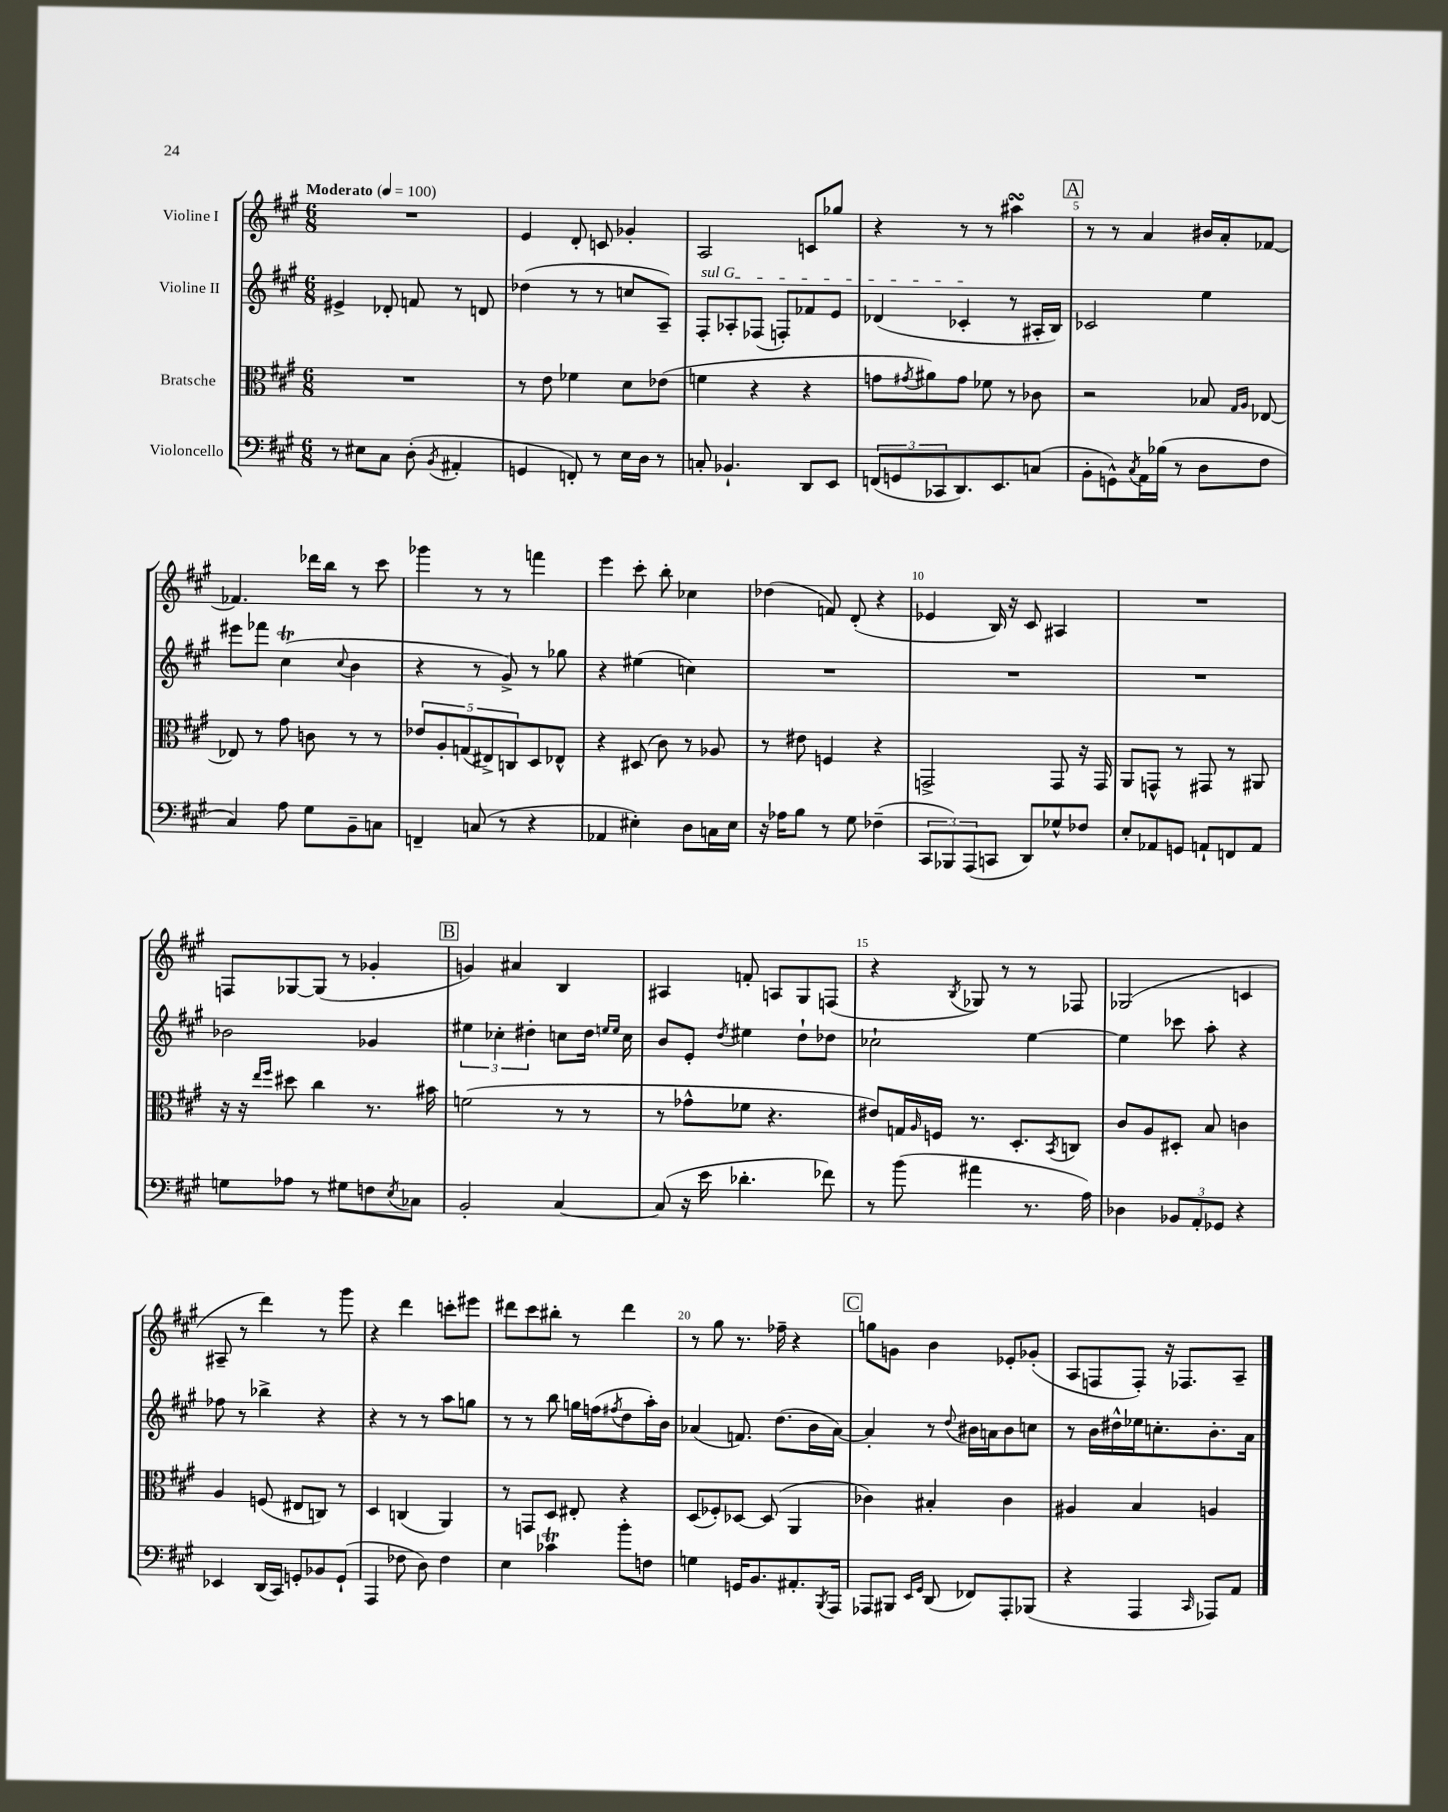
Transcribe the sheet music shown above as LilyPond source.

<<
\new StaffGroup <<
\new Staff = "s0" \with { instrumentName = "Violine I" } {
    \clef treble \key a \major \numericTimeSignature \time 6/8 \tempo "Moderato" 4 = 100
    R2. |
    e'4 d'8-. c'8 ges'4-. |
    a2 c'8 ges''8 |
    r4 r8 r8 ais''4\turn |
    \mark \markup { \box "A" } r8 r8 a'4 bis'16 a'16-. fes'8~ |
    fes'4. des'''16 b''16 r8 cis'''8 |
    ges'''4 r8 r8 f'''4 |
    e'''4 cis'''8-. b''8-. ces''4 |
    des''4( f'8) d'8-.( r4 |
    ees'4 b16) r16 cis'8 ais4 |
    R2. |
    f8 ges8~ ges8( r8 ges'4-. |
    \mark \markup { \box "B" } g'4) ais'4 b4 |
    ais4 f'8-. a8 gis8 f8( |
    r4 \acciaccatura { b8 } ges8) r8 r8 fes8 |
    ges2( c'4 |
    ais8-- r8 d'''4) r8 gis'''8 |
    r4 d'''4 c'''8-. eis'''8 |
    dis'''8 cis'''8 bis''8-. r8 dis'''4 |
    r8 gis''8 r8. fes''16-- r4 |
    \mark \markup { \box "C" } g''8 g'8 b'4 ees'8-. ges'8-.( |
    a8 f8 f8-.) r16 fes8. a8-- \bar "|." |
}
\new Staff = "s1" \with { instrumentName = "Violine II" } {
    \clef treble \key a \major \numericTimeSignature \time 6/8
    eis'4-> des'8-. f'8 r8 d'8 |
    des''4( r8 r8 c''8 a8--) |
    \once \override TextSpanner.bound-details.left.text = \markup { \italic "sul G" } fis8-.\startTextSpan aes8-. fes8( f8-.) fes'8 e'8 |
    des'4( ces'4-.\stopTextSpan r8 ais16-. b16) |
    \mark \markup { \box "A" } ces'2 e''4 |
    eis'''8 fes'''8 cis''4\trill( \appoggiatura { cis''8 } b'4 |
    r4 r8 gis'8->) r8 ges''8 |
    r4 eis''4( c''4) |
    R2. |
    R2. |
    R2. |
    bes'2 ges'4 |
    \mark \markup { \box "B" } \tuplet 3/2 { eis''4 ces''4-. dis''4-. } c''8 dis''16 \grace { e''16 e''16 } c''16 |
    b'8 e'8-. \acciaccatura { d''8 } eis''4 d''8-! des''8 |
    ces''2-! e''4~ |
    e''4 ces'''8 a''8-. r4 |
    fes''8 r8 bes''4-> r4 |
    r4 r8 r8 a''8 g''8 |
    r8 r8 b''8 g''16 f''16( \acciaccatura { fis''8 } d''8 a''16-.) b'16 |
    aes'4( f'8.) d''8.( b'16 aes'16~) |
    \mark \markup { \box "C" } aes'4-. r8 \appoggiatura { d''8 } bis'16 a'16 bis'8 c''8 |
    r8 b'16 dis''16-^ ees''16 c''8.-. b'8.-. a'16 \bar "|." |
}
\new Staff = "s2" \with { instrumentName = "Bratsche" } {
    \clef alto \key a \major \numericTimeSignature \time 6/8
    R2. |
    r8 e'8 fes'4 d'8 ees'8( |
    f'4 r4 r4 |
    g'8 \acciaccatura { gis'8 } ais'8) gis'8 fes'8 r8 ces'8 |
    \mark \markup { \box "A" } r2 bes8 \grace { gis16 a16 } ees8~ |
    ees8 r8 gis'8 c'8 r8 r8 |
    \tuplet 5/4 { ees'8 a8-. g8( eis8->) c8 } d8 ees8-^ |
    r4 dis8( cis'8) r8 aes8 |
    r8 eis'8 f4 r4 |
    g,2-> g,8 r16 g,16 |
    a,8 g,8-^ r8 gis,8 r8 ais,8 |
    r16 r16 \grace { e''16 fis''16 } dis''8 cis''4 r8. bis'16 |
    \mark \markup { \box "B" } f'2( r8 r8 |
    r8 ges'8-^ fes'8 r4. |
    eis'8) g16 \grace { a16 } f16 r8. d8.-. \acciaccatura { b,8 } c8 |
    cis'8 a8 dis8-. b8 c'4 |
    a4 f8( eis8 c8) r8 |
    d4 c4( a,4) |
    r8 g,8 d8 eis8-. r4 |
    d8( fes8-.) des8~ des8( a,4 |
    \mark \markup { \box "C" } ces'4) bis4-. ces'4 |
    ais4 b4 a4 \bar "|." |
}
\new Staff = "s3" \with { instrumentName = "Violoncello" } {
    \clef bass \key a \major \numericTimeSignature \time 6/8
    r8 eis8 cis8 d8-.( \acciaccatura { b,8 } ais,4-. |
    g,4 f,8-.) r8 e16 d16 r8 |
    c8-. bes,4.-! d,8 e,8 |
    \tuplet 3/2 { f,8( g,8 ces,8 } d,8.) e,8. c8( |
    \mark \markup { \box "A" } b,8-. g,8-^) \acciaccatura { cis8 } a,16 bes16( r8 d8 fis8 |
    cis4) a8 gis8 b,8-- c8 |
    f,4-- c8( r8 r4 |
    aes,4 eis4-.) d8 c16 eis16 |
    r16 aes16 b8 r8 gis8 fes4--( |
    \tuplet 3/2 { cis,8 bes,,8) a,,8( } c,8 d,8) ges8-^ fes8 |
    e8-. aes,8 g,8 a,8-! f,8 a,8 |
    g8 aes8 r8 gis8 f8 \acciaccatura { e8 } ces8 |
    \mark \markup { \box "B" } b,2-. cis4~ |
    cis8( r16 e'16 des'4.-. fes'8) |
    r8 b'8( ais'4 r8. a16) |
    des4 \tuplet 3/2 { bes,8 a,8-. ges,8 } r4 |
    ees,4 d,16( cis,16) g,8-. bes,8 g,8-!( |
    a,,4 fes8 d8) fes4 |
    e4 ces'4\trill b'8-. f8 |
    g4 g,16 b,8. ais,8.-. \acciaccatura { b,,8 } a,,16 |
    \mark \markup { \box "C" } aes,,8 bis,,8 \grace { e,16 gis,16 } d,8( fes,8) aes,,8-. bes,,8( |
    r4 a,,4 \grace { cis,16 } aes,,8) a,8 \bar "|." |
}
>>
>>
\layout { \context { \Score \override BarNumber.break-visibility = ##(#f #t #t) barNumberVisibility = #(every-nth-bar-number-visible 5) } }
